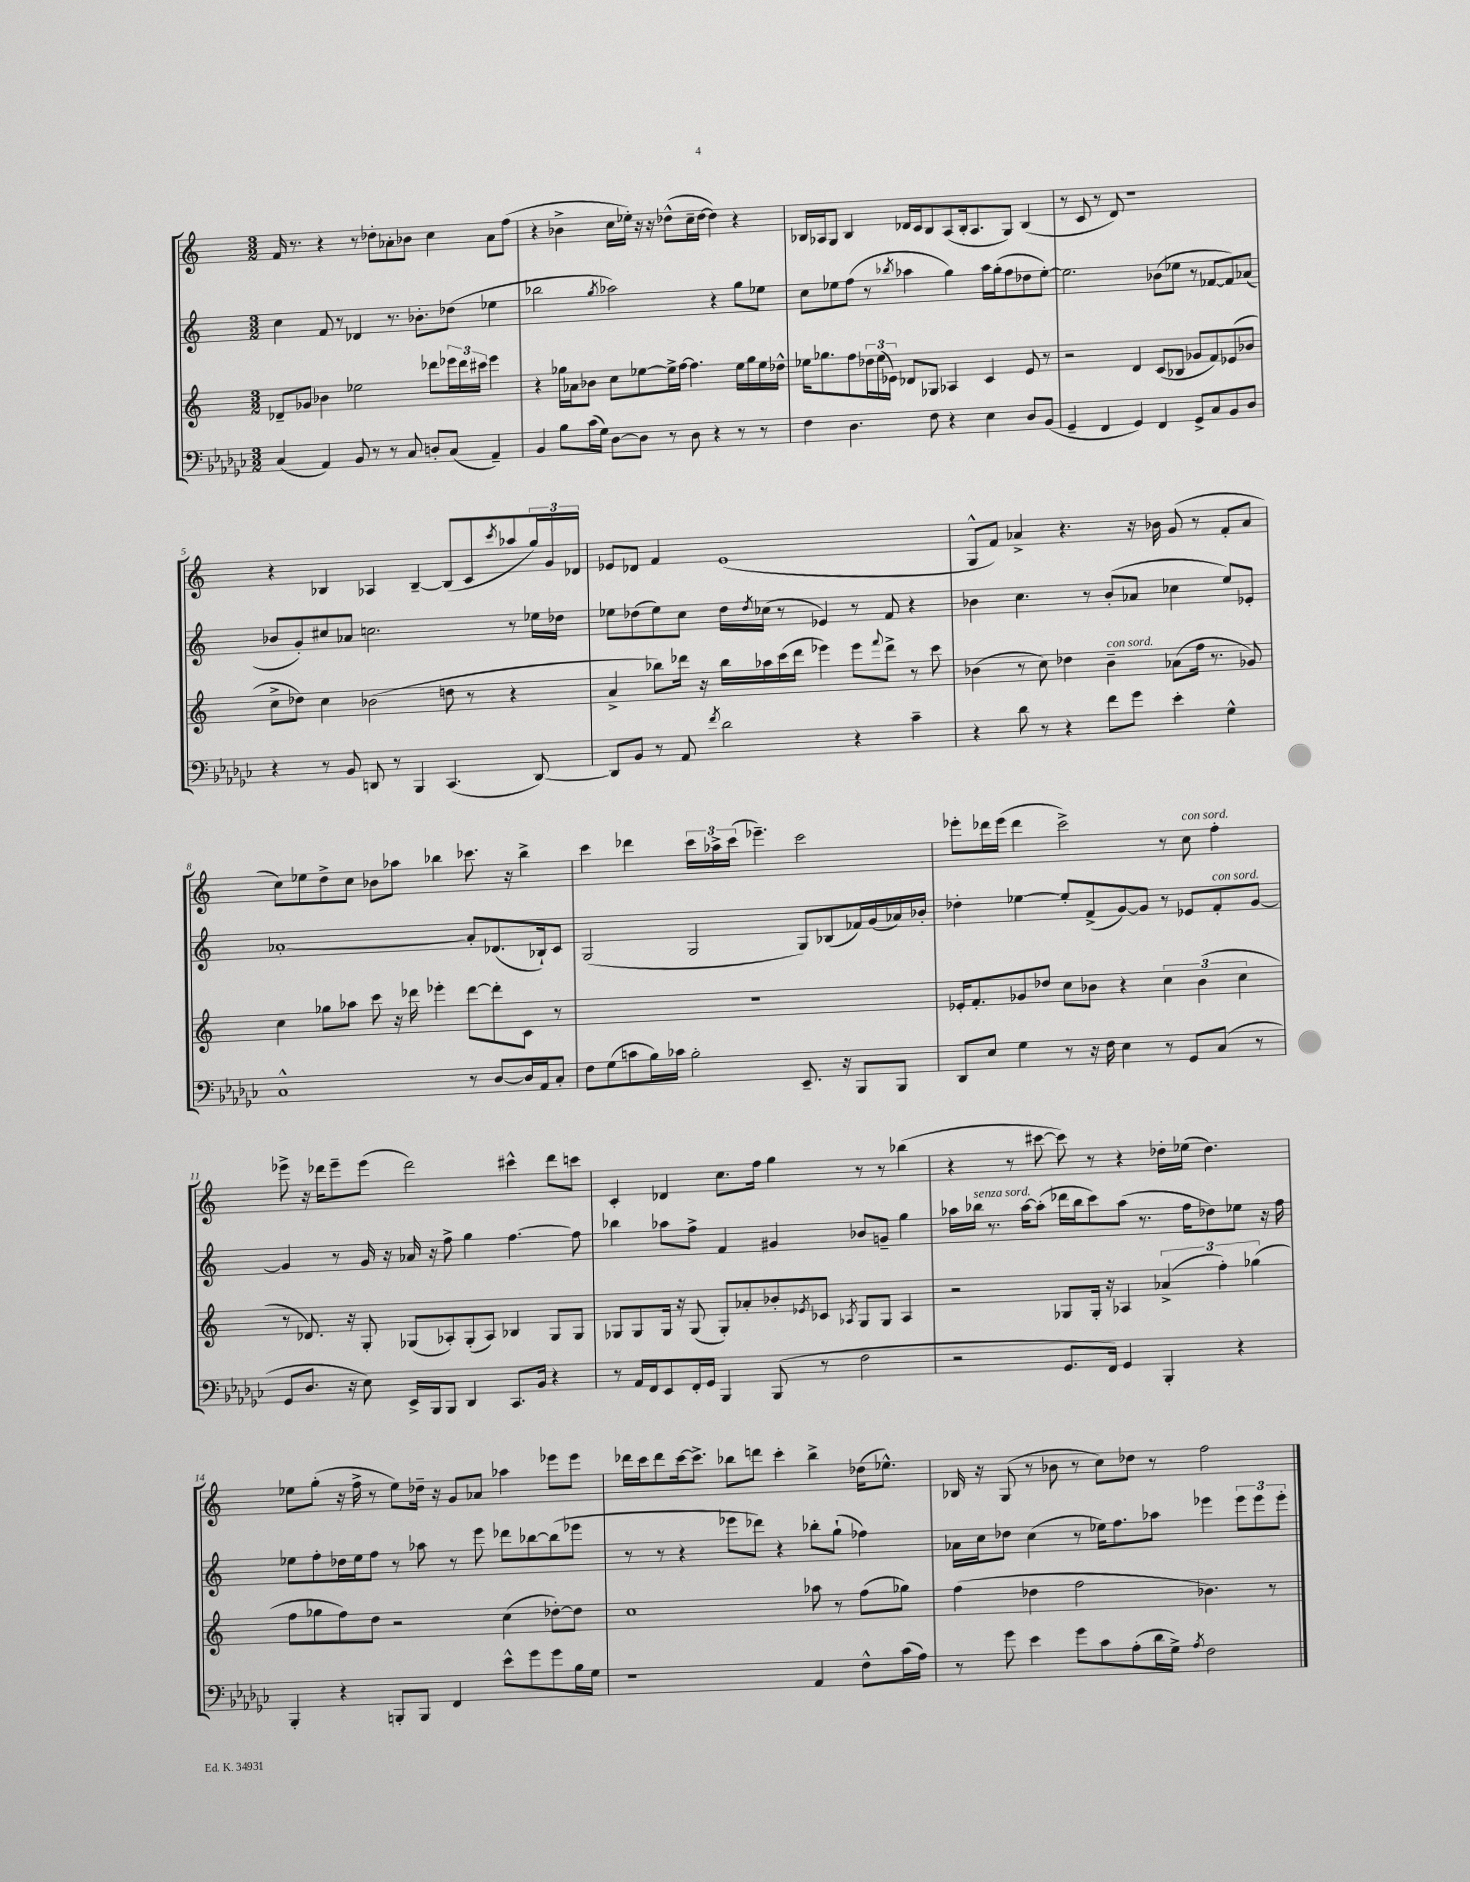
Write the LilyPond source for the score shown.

<<
\new StaffGroup <<
\new Staff = "s0" {
    \clef treble \key c \major \numericTimeSignature \time 3/2
    f'16 r8. r4 r8 des''8-. aes'8-. bes'8 c''4 aes'8 f''8( |
    r4 bes'4-> c''16 ees''16-.) r16 r16 des''8-^( c''16-- des''16~ des''4) r4 |
    bes16 aes16 g8 bes4 des'16 c'16 bes8 aes8( bes16-. aes8. g8) bes4( |
    r8 c'8 r8 d'8) r1 |
    r4 bes4 aes4 bes4~-- bes8( c'8 \acciaccatura { c'''8 } aes''8 \tuplet 3/2 { g''16) g'16 des'16 } |
    ees'8 des'8 f'4 ees'1( |
    g8-^ f'8) aes'4-> r4. r16 bes'16 g'8( r8 f'8-. aes'8 |
    c''8) ees''8 d''8-> c''8 bes'8 aes''8 bes''4 ces'''8. r16 bes''4-> |
    c'''4 des'''4 \tuplet 3/2 { c'''16 aes''16-> c'''16( } ees'''4.--) c'''2 |
    ees'''8-. des'''16 ees'''16( des'''4 c'''2->) r8 c''8^\markup { \italic "con sord." } f''4-. |
    ees'''8-> r16 des'''16 ees'''8-- ees'''8( des'''2) cis'''4-^ des'''8 c'''8 |
    c'4-. des'4 c''8. f''16 g''4 r8 r8 bes''4( |
    r4 r8 cis'''8~ cis'''8) r8 r4 des''16-. ees''16( des''4.) |
    ees''8 g''8-.( r16 f''16-> r8 ees''8) des''16-- r16 g'8 aes'8 aes''4 ees'''8 ees'''8 |
    des'''16 c'''16 des'''8 c'''16~ c'''8.-> bes''8 d'''8 c'''4-. bes''4-> des''16( ees''8.-^) |
    bes16 r16 g8( r8 bes'8 r8 c''8) des''8 r8 f''2 \bar "|." |
}
\new Staff = "s1" {
    \clef treble \key c \major \numericTimeSignature \time 3/2
    c''4 f'8 r8 des'4 r8. bes'8.-. des''8( ees''4 |
    bes''2 \acciaccatura { g''8 } aes''2) r4 g''8 ees''8 |
    c''8 ees''8 f''8( r8 \acciaccatura { bes''8 } aes''4 g''4) aes''16 g''16-.( f''8 des''8 ees''8~-.) |
    ees''2. bes'8( ees''8 r8 fes'8~ fes'8) aes'8( |
    bes'8 g'8-.) cis''8 aes'8 c''2. r8 ees''16 des''16 |
    ees''8 des''8( ees''8) c''8 des''16 \acciaccatura { des''8 } ces''16( r8 ees'4) r8 f'8 r4 |
    bes'4 c''4. r8 bes'8-.( aes'8 ces''4 e''8) ees'8-. |
    aes'1~-. aes'8-. des'8.( bes16-!) c'8 |
    g2( g2 g8) bes8( fes'16) g'16( aes'16) bes'16-. |
    des''4-. ees''4~ ees''8-. f'8->( g'8~) g'8 r8 ees'8 f'8-.^\markup { \italic "con sord." } g'8~ |
    g'4 r8 g'16 r16 aes'16 r16 f''8-> g''4 f''4.~ f''8 |
    bes''4 aes''8 f''8-> f'4 gis'4 bes'8 g'8-- g''4 |
    aes''16 bes''16^\markup { \italic "senza sord." } r8. aes''16~ aes''8-.( des'''16 bes''16 c'''8) aes''8( r8. f''16 des''8) ees''8 r16 f''16 |
    ees''8 f''8-. des''16 ees''16 f''8 r8 aes''8 r8 e'''8 des'''8 bes''8~ bes''8( ees'''8 |
    r8 r8 r4 ees'''8 des'''8) r4 bes''8-. g''8-!( fes''4) |
    aes'16 c''16 des''8 c''4( r8 ees''16) f''8. aes''8 ees'''4 \tuplet 3/2 { ees'''8 ees'''8 ees'''8-. } \bar "|." |
}
\new Staff = "s2" {
    \clef treble \key c \major \numericTimeSignature \time 3/2
    des'8-- ges'8 bes'4 ees''2 des'''8 \tuplet 3/2 { ees'''16 des'''16 cis'''16 } ees'''4 |
    r4 ges''16 aes'16 bes'8 c''8 ees''8~ ees''16-> f''16~ f''4. ees''16 ges''16 ees''16 des''16-^ |
    ees''16 ges''8. f''8 \tuplet 3/2 { des''16 ees''16( ees'16) } des'8 ges8 aes4 c'4 ees'8 r8 |
    r2 d'4 c'8( bes8 ges'8 f'8) ees'8( bes'8 |
    c''8-> des''8) c''4 bes'2( d''8 r8 r4 |
    a'4-> bes''8) des'''16 r16 bes''16 aes''16 c'''16( des'''16 ees'''4) ees'''8 \appoggiatura { f'''8 } des'''8-> r8 c'''8 |
    bes'4( r8 c''8) des''4 bes'4--^\markup { \italic "con sord." } aes'8( f''16 r8. ges'8) |
    c''4 ges''8 aes''8 c'''8 r16 des'''16 ees'''4-. des'''8~ des'''8-. c'8 r8 |
    R1. |
    ees'16-. f'8.-. ges'8 des''8 c''8 bes'8 r4 \tuplet 3/2 { c''4 bes'4( c''4 } |
    r8 des'8.) r16 g8-. ges8( aes8-.) ges8-.( aes8) bes4 ges8 ges8 |
    ges8 ges8 ges16 r16 ges8( ges8-.) aes'8-. bes'8-. \acciaccatura { ees'8 } ces'8 \acciaccatura { aes8 } ges8 ges8 aes4 |
    r2 ges8 ges16-. r16 aes4 \tuplet 3/2 { aes'4->( f''4-.) ges''4( } |
    f''8 ges''8 f''8) d''8 r2 c''4( des''8~-.) des''8 |
    c''1 aes''8 r8 f''8( ges''8) |
    f''4( des''4 f''2 bes'4.) r8 \bar "|." |
}
\new Staff = "s3" {
    \clef bass \key ges \major \numericTimeSignature \time 3/2
    ces4( aes,4) bes,8 r8 r8 ces8 d8-. ces8( aes,4--) |
    bes,4 bes8 ces'16( ges16) des8~ des8 r8 des8 r4 r8 r8 |
    f4 des4. f8 r4 ees4 des8 bes,8( |
    ges,4-- f,4 ges,4) f,4 ges,8-> ces8 bes,8 des8 |
    r4 r8 bes,8 d,8 r8 bes,,4 ces,4.( d,8~) |
    d,8 bes,8 r8 aes,8 \acciaccatura { f'8 } des'2 r4 ces'4-- |
    r4 des'8 r8 r4 f'8 ges'8 ees'4-. ges4-^ |
    ces1-^ r8 des8~ des16 aes,16 ces8-. |
    f8 ges8( c'8 bes16) ces'16 bes2-. ees,8.-- r16 bes,,8 bes,,8 |
    des,8 ees8 ges4 r8 r16 f16 ees4 r8 ges,8 ces8( r8 |
    ges,8 des8. r16 ees8) ees,16-> bes,,16 bes,,8 des,4 ces,8. bes,16 r4 |
    r8 aes,16 f,16 ees,8 f,16-. ges,16 bes,,4 bes,,8( r8 f2 |
    r2 ges,8. f,16) ges,4 bes,,4-. r4 |
    bes,,4-. r4 b,,8-. b,,8 f,4 ees'8-^ ges'8 ges'8 bes16 ges16 |
    r1 aes,4 f8-^ ces'16( aes16) |
    r8 ges'8 ees'4 ges'8 ces'8 aes8-.( des'16 ges16->) \acciaccatura { aes8 } f2 \bar "|." |
}
>>
>>
